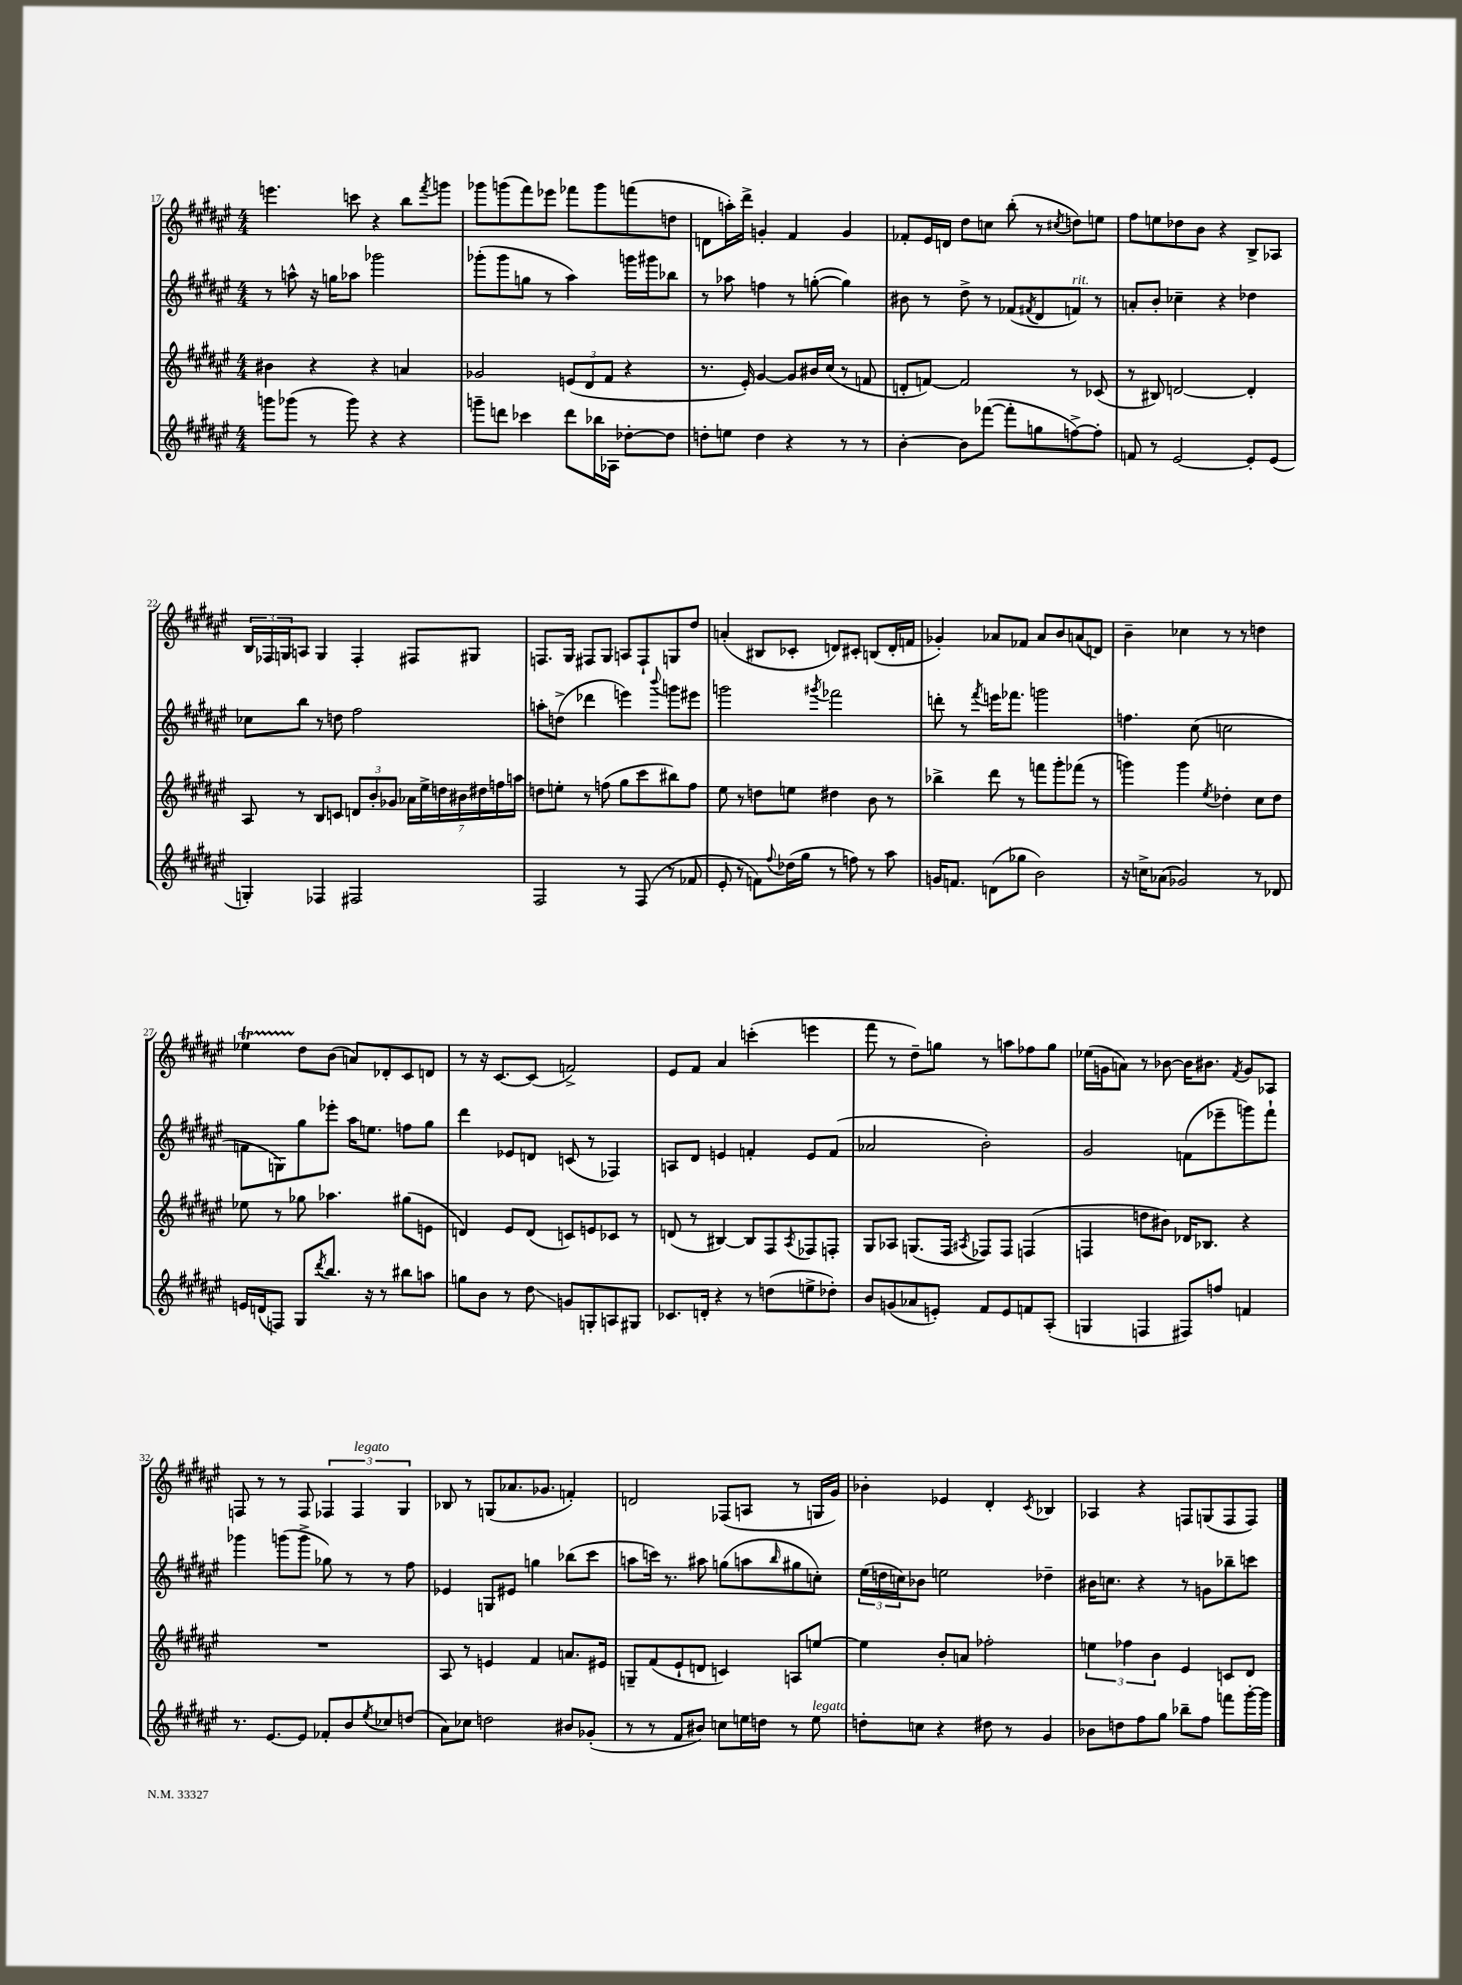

**kern	**kern	**kern	**kern
*staff4	*staff3	*staff2	*staff1
*clefG2	*clefG2	*clefG2	*clefG2
*k[f#c#g#d#a#e#]	*k[f#c#g#d#a#e#]	*k[f#c#g#d#a#e#]	*k[f#c#g#d#a#e#]
*M4/4	*M4/4	*M4/4	*M4/4
8ggg\L	4b#\	8r	4.eee\
(8ggg-\J	.	8aa^^\	.
8r	4r	16r	.
.	.	16gg\LK	.
8ggg-\)	.	8aa-\J	8ccc\
4r	4r	2ggg-\	4r
4r	4a/	.	8bb\L
.	.	.	8qfff#/
.	.	.	8ggg\J
=	=	=	=
8ggg~\L	2g-/	(8ggg-'\L	8ggg-\L
8ddd\J	.	8ggg-\	(8ggg\
4ccc-\	.	8gg\J	8fff#\)
.	.	8r	8eee-\J
8ddd\L	(12e/L	4aa#\)	8fff-\L
.	12d#/	.	.
16bb-\L	.	.	8ggg\
.	12f#/J	.	.
16A-\JJ	.	.	.
[8dd-'\L	4r	16ggg\LL	(8fff\
.	.	16ggg#\J	.
8dd-\]J	.	8bb-\J	8dd\J
=	=	=	=
8dd'\L	8.r	8r	8d\L
8ee\J	.	8aa-\	16aa'\L)
.	16e#'/)	.	16ddd#^\JJ
4dd\	[4g#/	4ff\	4g'/
4r	8g#/]L	8r	4f#/
.	16b#/L	([8gg'\	.
.	(16cc#/JJ	.	.
8r	8r	4gg\])	4g/
8r	8f/	.	.
=	=	=	=
[4b'\	8d'/L	8b#\	8f-'/L
.	[8f/J)	8r	16e#/L
.	.	.	16d/JJ
8b\]L	2f/]	8dd#^\	8dd#\L
([8fff-\J	.	8r	8cc\J
8fff-'\]L	.	(8f-/L	(8bb'\
.	.	8qf#/	.
8gg\	.	8d#/	8r
.	.	.	8qcc#/
[8ff^\)	8r	8f/J)	8dd\L)
8ff'\]J	(8c-/	8r	8ee\J
=	=	=	=
8f/	8r	8a'/L	8ff#\L
8r	8B#/)	8b'/J	8ee\
[2e#/	[2d/	4cc-~\	8dd-\
.	.	.	8b\J
.	.	4r	4r
8e#'/]L	4d'/]	4dd-\	8B^/L
(8e#/J	.	.	8A-/J
=	=	=	=
4G'/)	8A#/	8cc-\L	24B/LL
.	.	.	24F-/
.	.	.	24G/J
.	8r	8bb\J	8A/J
4F-/	8B/L	8r	4G/
.	8c/J	8dd\	.
2F#/	12d/L	2ff#\	4F-'/
.	12b'/	.	.
.	12g-/J	.	.
.	28a-\LL	.	8F#/L
.	28ee#^\	.	.
.	28dd\	.	.
.	28b#\	.	.
.	.	.	8G#/J
.	28dd#\	.	.
.	28ff\	.	.
.	28aa\JJ	.	.
=	=	=	=
2F#/	8dd\L	8aa'\L	8.F/L
.	8ee'\J	(8dd^\J	.
.	.	.	16G#/Jk
.	8r	4ddd-\	8F#/L
.	(8ff\	.	8G#/J
8r	8gg#\L	4eee\)	8A/L
(8F#/	8ccc#\	.	8F#`/
.	.	8qqbbb/	.
8r	8bb#\)	8ggg\L	8G/
8f-/	8ff\J	8eee#\J	8dd#/J
=	=	=	=
8e#'/	8ee#\	2ggg\	(4a'/
8r	8r	.	.
8f\L)	8dd\L	.	8B#/L
8qqff#/	.	.	.
(16dd-\L	8ee\J	.	8c-'/J
16gg#\JJ	.	.	.
.	.	8qggg#/	.
8r	4dd#\	2fff-\	8d/L)
8ff\)	.	.	8c#'/J
8r	8b\	.	(8B/L
8aa#\	8r	.	16d'/L
.	.	.	16f/JJ
=	=	=	=
16g/LK	4bb-^\	8ddd'\	4g-'/)
8.f/J	.	.	.
.	.	8r	.
.	.	8qfff#/	.
(8d\L	8ddd#\	16eee\LK	8a-/L
.	.	8.fff-\J	.
8gg-\J	8r	.	8f-/J
2b\)	8fff\L	2ggg\	8a-/L
.	8ggg#'\	.	8b/
.	(8fff-\J	.	(8a/
.	8r	.	8d/J)
=	=	=	=
16r	4ggg\)	4.ff\	4b~\
16cc^\LK	.	.	.
(8a-\J	.	.	.
2g-/)	4ggg\	.	4cc-\
.	.	(8cc#\	.
.	8qee#/	.	.
.	4dd-'\	2cc\	8r
.	.	.	8r
8r	8cc#\L	.	4dd\
8d-/	8dd-\J	.	.
=	=	=	=
16e/LL	8ee-\	8f\L	4ee-\
(16d/J	.	.	.
8F/J)	8r	8G\)	.
8G#/L	8gg-\	8gg#\	8dd#\L
8qddd#/	.	.	.
8.bb/J	4.aa-\	8eee-'\J	(8b\J
.	.	16aa#\LK	8a/L)
16r	.	8.ee\J	.
8r	.	.	8d-'/
8bb#\L	(8gg#\L	8ff\L	8c#/
8aa\J	8e\J	8gg#\J	8d/J
=	=	=	=
8gg\L	4d/)	4ddd#\	8r
8b\J	.	.	16r
.	.	.	[8.c#/L
8r	8e#/L	8e-/L	.
8dd#\	(8d/J	8d/J	(8c#/]J
8g/L	8c/L)	(8c/	2f^/)
8G'/	8e/	8r	.
8A/	8c-/J	4F-/)	.
8G#/J	8r	.	.
=	=	=	=
8.c-/L	(8d/	8A/L	8e#/L
.	8r	8d#/J	8f#/J
16d'/Jk	.	.	.
4r	[4B#/)	4e/	4a#/
8r	8B#/]L	4f'/	(4ccc'\
(8dd\L	8F#/	.	.
.	8qA#/	.	.
8ee^\	8F-/	8e/L	4eee\
8dd-'\J)	8F'/J	(8f/J	.
=	=	=	=
8b/L	8G#/L	2a-/	8fff#\
(8g/	8A-/J	.	8r
8a-/	(8.G/L	.	8dd#~\L)
8e'/J)	.	.	8gg\J
.	16F#/Jk	.	.
.	8qA#/	.	.
8f#/L	8F-/L)	2b'\)	8r
8e/	8F-/J	.	8aa\L
8f/	(4F/	.	8ff-\
(8A#'/J	.	.	8gg\J
=	=	=	=
4G/	4F/	2g#/	(16ee-\LL
.	.	.	16g\J
.	.	.	8a\J)
4F/	8dd\L	.	8r
.	8b#\J)	.	[8b-\
8F#/L)	16d-/LK	(8f\L	16b-\]LK
.	8.B-/J	.	8.b#\J
8ff/J	.	8eee-~\	.
.	.	.	8qf#/
4f/	4r	8ggg\)	8g/L
.	.	8fff#`\J	8A-/J
=	=	=	=
8.r	1r	4ggg-\	8F/
.	.	.	8r
[8.e#/L	.	.	.
.	.	(8ggg\L	8r
8e#/]J	.	8ggg^\J	8F/
8f-'/L	.	8gg-\)	6F-/
8b/	.	8r	.
.	.	.	6F-/
8qee#/	.	.	.
8cc-/	.	8r	.
.	.	.	6G#/
(8dd/J	.	8ff#\	.
=	=	=	=
8a#\L)	8A#/	4e-/	8B-/
8cc-\J	8r	.	8r
2dd\	4e/	8G/L	(8G/L
.	.	8e#/J	8.a-/
.	4f#/	4gg\	.
.	.	.	8.g-/J
8b#/L	8.a/L	(8bb-\L	4f'/)
(8g-'/J	.	8ccc#\J	.
.	16e#/Jk	.	.
=	=	=	=
8r	8G~/L	8aa\L	2d/
8r	(8f#/	16ccc\Jk)	.
.	.	8.r	.
8f#/L	8e#`/	.	.
8b#/J)	8d/J	8aa#\	.
8cc\L	4c/)	(8gg\L	(8F-/L
16ee\L	.	8aa\	8A/J
16dd\JJ	.	.	.
.	.	16qqbb/	.
8r	8A/L	8gg#\	8r
8ee\	[8ee/J	8cc'\J)	16G/LL
.	.	.	16g#/JJ)
=	=	=	=
8dd'\L	4ee\]	(24ee#\LL	4b-'\
.	.	24dd\	.
.	.	24cc\J)	.
8cc\J	.	8b-\J	.
4r	8b'/L	2ee\	4e-/
.	8a/J	.	.
8dd#\	2ff-'\	.	4d#'/
8r	.	.	.
.	.	.	8qc#/
4g#/	.	4dd-~\	4B-/
=	=	=	=
8b-\L	6ee\	16b#\LK	4A-/
.	.	8.cc\J	.
8dd\	.	.	.
.	6ff-\	.	.
8ff#\	.	4r	4r
.	6b\	.	.
8gg#\J	.	.	.
8bb-~\L	4e#/	8r	8F/L
8ff#\J	.	8g\L	(8G/
8fff\L	8c/L	8bb-~\	8F/
[16ggg#'\L	8d#/J	8ccc\J	8F/J)
16ggg#\]JJ	.	.	.
==	==	==	==
*-	*-	*-	*-
